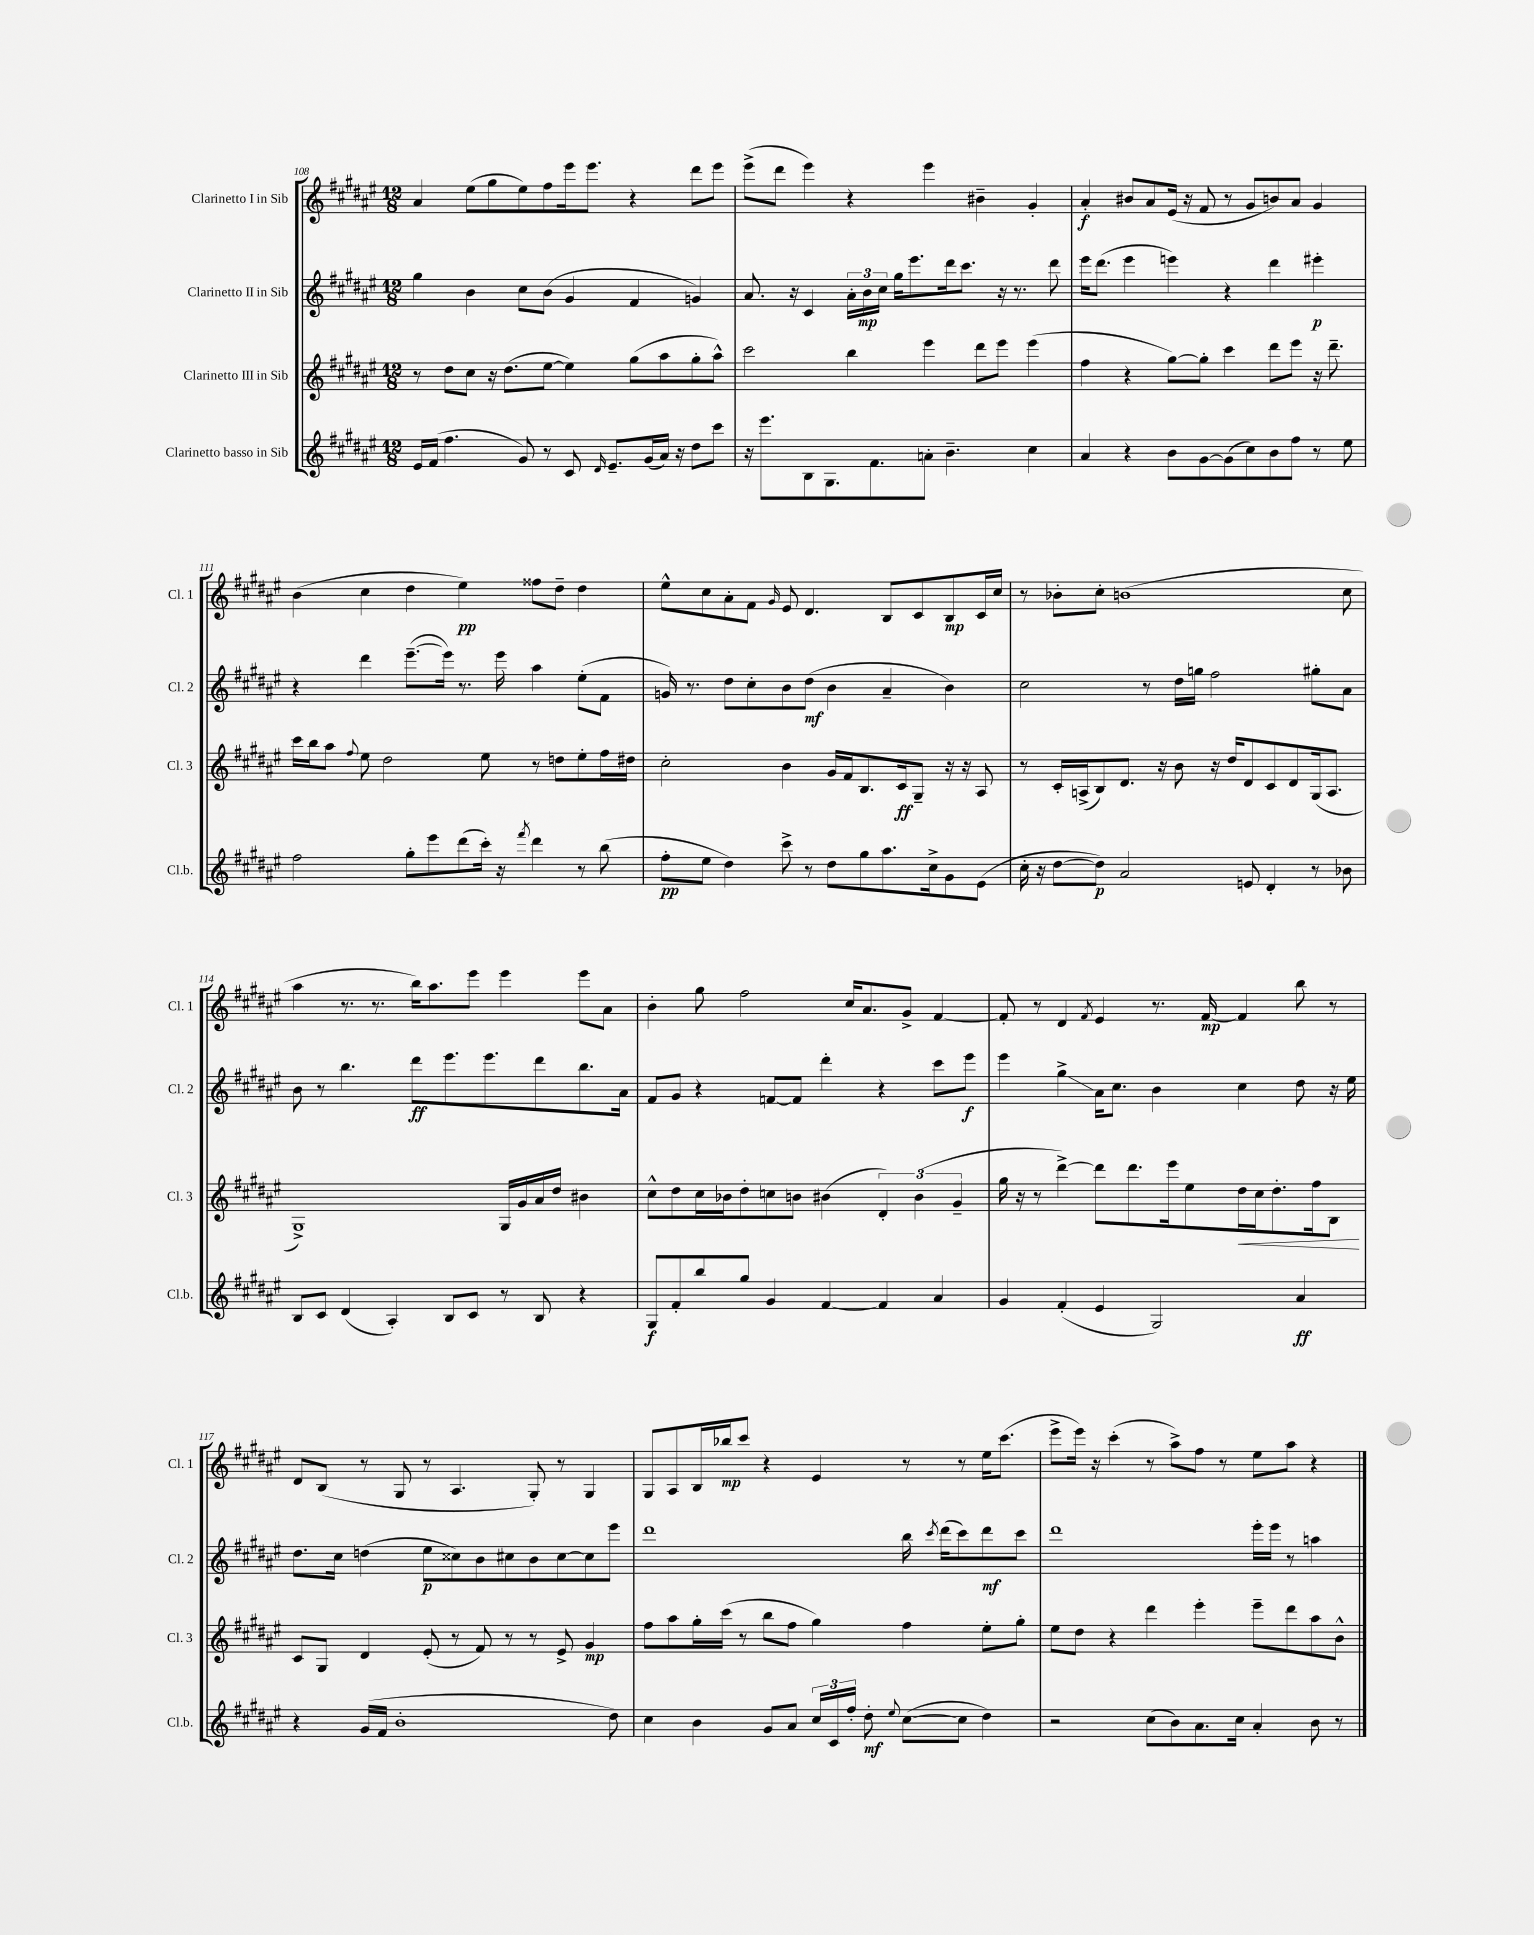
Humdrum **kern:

**kern	**kern	**kern	**kern
*staff4	*staff3	*staff2	*staff1
*clefG2	*clefG2	*clefG2	*clefG2
*k[f#c#g#d#a#e#]	*k[f#c#g#d#a#e#]	*k[f#c#g#d#a#e#]	*k[f#c#g#d#a#e#]
*M12/8	*M12/8	*M12/8	*M12/8
16e#/LL	8r	4gg#\	4a#/
(16f#/JJ	.	.	.
4.ff#\	8dd#\L	.	.
.	8cc#\J	4b\	(8ee#\L
.	16r	.	8gg#\
.	(8.dd#\L	.	.
8g#/)	.	8cc#\L	8ee#\)
8r	[8ee#\J	(8b\J	8ff#\
8c#/	4ee#\])	4g#/	16eee#\k
.	.	.	8.eee#\J
16qqd#/	.	.	.
8.e#~/L	.	.	.
.	(8gg#\L	4f#/	4r
(16g#/L	.	.	.
16a#/JJ)	8aa#\	.	.
16r	.	.	.
8dd#\L	8gg#'\	4g/)	8ddd#\L
8ccc#\J	8aa#^^\J)	.	8eee#\J
=	=	=	=
16r	2ccc#\	8.a#/	(8eee#^\L
8.eee#\L	.	.	.
.	.	.	8ddd#\J
.	.	16r	.
8B\	.	4c#/	4eee#\)
8.G#\	.	.	.
.	4bb\	24a#'\LL	4r
.	.	24b\	.
8.f#\	.	.	.
.	.	24cc#\JJ	.
.	.	16gg#\LK	.
.	.	8.eee#\	.
8a'\J	4eee#\	.	4eee#\
4.b~\	.	16ddd#\k	.
.	.	8.ccc#\J	.
.	8ddd#\L	.	4b#~\
.	8eee#\J	16r	.
.	.	8.r	.
4cc#\	(4eee#\	.	4g#'/
.	.	8ddd#\	.
=	=	=	=
4a#/	4ff#\	16eee#\LK	4a#'/
.	.	(8.ddd#\J	.
4r	4r	4eee#\	8b#/L
.	.	.	8a#/
8b\L	[8gg#\L)	4eee\)	(16e#/Jk
.	.	.	16r
[8g#\	8gg#'\]J	.	8f#/
(8g#\]	4ccc#\	4r	8r
8cc#\)	.	.	8g#/L
8b\	8ddd#\L	4ddd#\	8b/)
8ff#\J	8eee#\J	.	8a#/J
8r	16r	4eee#'\	4g#/
.	8.ddd#~\	.	.
8ee#\	.	.	.
=	=	=	=
2ff#\	16ccc#\LL	4r	(4b\
.	16bb\J	.	.
.	8aa#\J	.	.
.	8qqff#/	.	.
.	8ee#\	4ddd#\	4cc#\
.	2dd#\	.	.
8gg#'\L	.	([8.eee#~\L	4dd#\
8eee#\	.	.	.
.	.	16eee#\]Jk)	.
(8ddd#\	.	8.r	4ee#\)
16ccc#'\Jk)	8ee#\	.	.
16r	.	16eee#\	.
8qfff#/	.	.	.
4ddd#\	8r	4aa#\	8ff##\L
.	8dd\L	.	8dd#~\J
8r	8ee#'\	(8ee#'\L	4dd#\
(8bb\	16ff#\L	8f#\J	.
.	16dd#\JJ	.	.
=	=	=	=
8ff#'\L	2cc#'\	16g/)	8ee#^^\L
.	.	8.r	.
8ee#\J	.	.	8cc#\
4dd#\)	.	8dd#\L	8a#'\
.	.	8cc#'\	8f#\J
.	.	.	16qqg#/
8ccc#^\	4b\	8b\	8e#/
8r	.	(8dd#\J	4.d#/
8dd#\L	16g#/LL	4b\	.
.	16f#/J	.	.
8gg#\	8.B/	.	.
8.aa#\	.	4a#~/	8B/L
.	16c#/k	.	.
.	8G#~/J	.	8c#/
16cc#^\k	.	.	.
8g#\	16r	4b\)	8B/
.	16r	.	.
(8e#\J	8A#/	.	16c#/L
.	.	.	16cc#/JJ
=	=	=	=
16cc#'\	8r	2cc#\	8r
16r	.	.	.
[8dd#\L	16c#'/LL	.	8b-'\L
.	(16A^/J	.	.
8dd#\]J)	8B/)	.	8cc#'\J
2a#/	8.d#/J	.	(1b
.	.	8r	.
.	16r	.	.
.	8b\	16dd#\LL	.
.	.	16gg\JJ	.
.	16r	2ff#\	.
.	16dd#/LK	.	.
8e/	8d#/	.	.
4d#'/	8c#/	.	.
.	8d#/	.	.
8r	(16G#/k	8gg#'\L	.
.	8.A/J	.	.
8b-\	.	8a#\J	8cc#\
=	=	=	=
8B/L	1G#^)	8b\	4aa#\
8c#/J	.	8r	.
(4d#/	.	4.bb\	8.r
.	.	.	8.r
4A#'/)	.	.	.
.	.	8ddd#\L	16bb\LK)
.	.	.	8.aa#\
8B/L	.	8.eee#\	.
8c#/J	.	.	8eee#\J
.	.	8.eee#\	.
8r	16G#/LL	.	4eee#\
.	16g#/	.	.
8B/	16a#/	8ddd#\	.
.	16dd#/JJ	.	.
4r	4b#\	8.bb\	8eee#\L
.	.	.	8a#\J
.	.	16a#\Jk	.
=	=	=	=
8G#/L	8cc#^^\L	8f#/L	4b'\
8f#'/	8dd#\	8g#/J	.
8bb/	16cc#\L	4r	8gg#\
.	16b-\J	.	.
8gg#/J	8dd#'\	.	2ff#\
4g#/	8cc\	[8f/L	.
.	8b\J	8f/]J	.
[4f#/	(4b#\	4ddd#'\	.
.	.	.	16cc#/LK
.	.	.	8.a#/
4f#/]	6d#'/)	4r	.
.	.	.	8g#^/J
.	(6b#\	.	.
4a#/	.	8ccc#\L	[4f#/
.	6g#~/	.	.
.	.	8eee#\J	.
=	=	=	=
4g#/	16gg#\	4eee#\	8f#'/]
.	16r	.	.
.	8r	.	8r
(4f#'/	[4ddd#^\)	4gg#^\	4d#/
.	.	.	8qf#/
4e#/	8ddd#\]L	16a#\LK	4e#/
.	.	8.cc#\J	.
.	8.ddd#\	.	.
2G#/)	.	4b\	8.r
.	16eee#\k	.	.
.	8ee#\	.	.
.	.	.	[16f#/
.	16dd#\L	4cc#\	4f#/]
.	16cc#\J	.	.
.	8.dd#'\	.	.
4a#/	.	8dd#\	8bb\
.	16ff#\k	.	.
.	8B\J	16r	8r
.	.	16ee#\	.
=	=	=	=
4r	8c#/L	8.dd#\L	8d#/L
.	8G#/J	.	(8B/J
.	.	16cc#\Jk	.
(16g#/LL	4d#/	(4dd\	8r
16f#/JJ	.	.	.
1b'	.	.	8G#/
.	(8e#'/	8ee#\L	8r
.	8r	8cc##\)	4.A#/
.	8f#/)	8b\	.
.	8r	8cc#\	.
.	8r	8b\	8G#'/)
.	8e#^/	[8cc#\	8r
.	4g#/	8cc#\]	4G#/
8dd#\)	.	8eee#\J	.
=	=	=	=
4cc#\	8ff#\L	1ddd#	8G#/L
.	8aa#\	.	8A#/
4b\	16gg#'\L	.	16B/L
.	(16ccc#\JJ	.	16bb-/J
.	8r	.	8ccc#/J
8g#/L	8bb\L	.	4r
8a#/J	8ff#\J	.	.
24cc#/LL	4gg#\)	.	4e#/
24c#/	.	.	.
24ff#'/JJ	.	.	.
8dd#'\	.	.	.
8qqee#/	.	.	.
([8cc#\L	4ff#\	16bb\	8r
.	.	8qccc#/	.
.	.	(16ddd#\LK	.
8cc#\]J	.	8ccc#\)	8r
4dd#\)	8ee#'\L	8ddd#\	16ee#\LK
.	.	.	(8.ccc#\J
.	8gg#'\J	8ccc#\J	.
=	=	=	=
2r	8ee#\L	1ddd#	8eee#^\L
.	8dd#\J	.	16eee#\Jk)
.	.	.	16r
.	4r	.	(4ccc#'\
(8cc#\L	4ddd#\	.	8r
8b\)	.	.	8aa#^\L)
8.a#\	4eee#'\	.	8ff#\J
.	.	.	8r
16cc#\Jk	.	.	.
4a#'/	8eee#~\L	16eee#'\LL	8ee#\L
.	.	16eee#\JJ	.
.	8ddd#\	8r	8aa#\J
8b\	8aa#\	4aa\	4r
8r	8b^^\J	.	.
==	==	==	==
*-	*-	*-	*-
